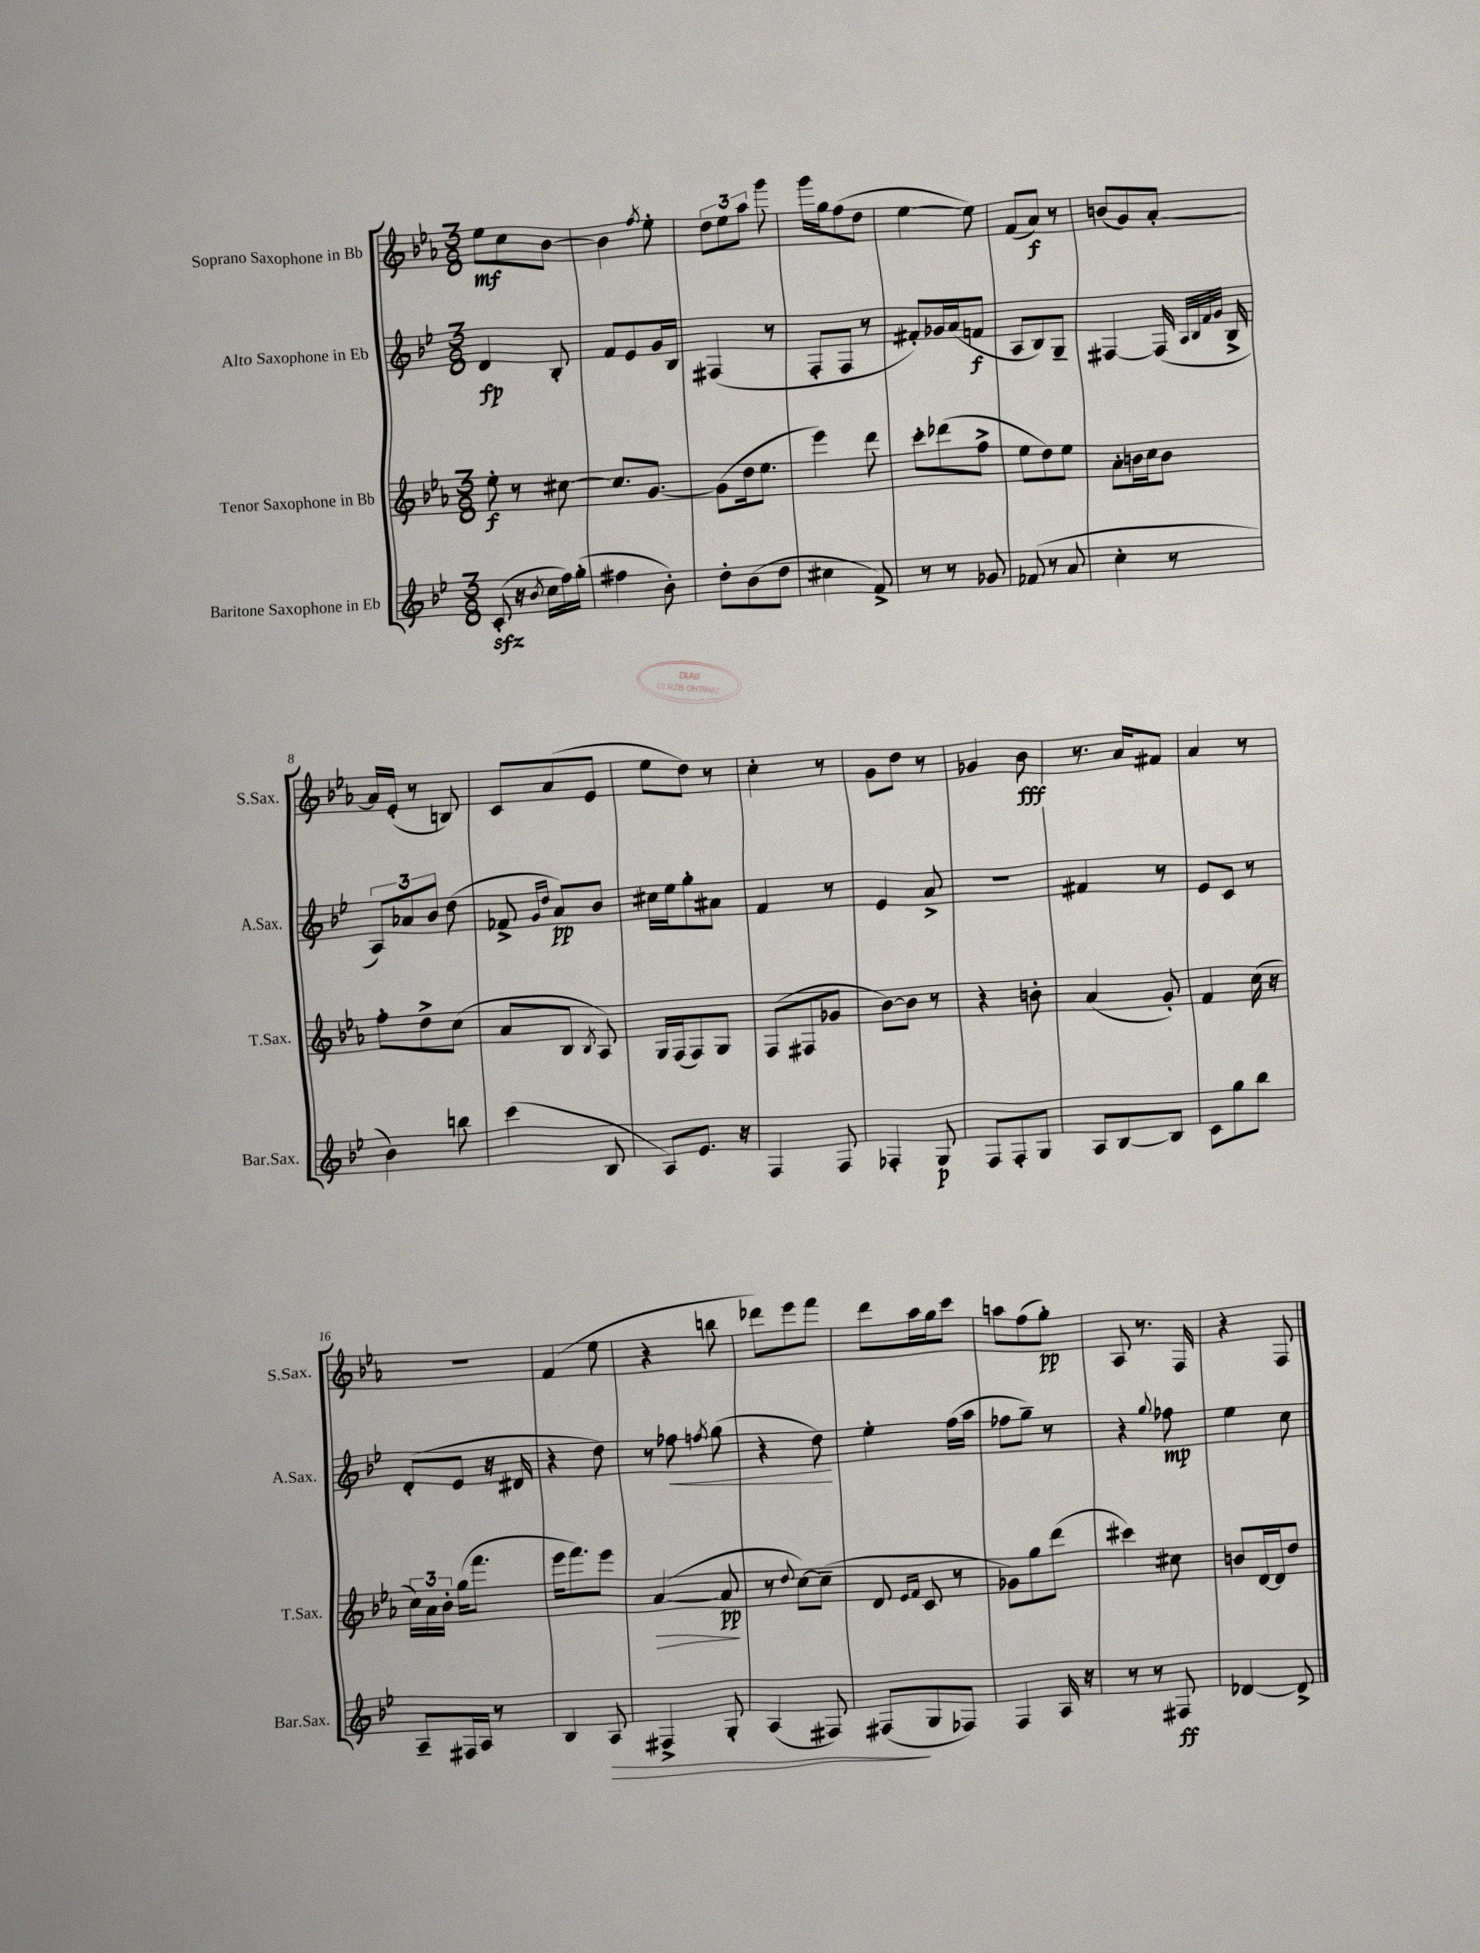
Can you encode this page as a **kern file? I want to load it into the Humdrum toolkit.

**kern	**kern	**kern	**kern
*staff4	*staff3	*staff2	*staff1
*clefG2	*clefG2	*clefG2	*clefG2
*k[b-e-]	*k[b-e-a-]	*k[b-e-]	*k[b-e-a-]
*M3/8	*M3/8	*M3/8	*M3/8
(8c'	8ee-'	4d	8ee-
16r	8r	.	8cc
8qb-	.	.	.
16cc	.	.	.
16ff)	[8cc#	8B-'	[8b-
(16gg'	.	.	.
=	=	=	=
4ff#	8.cc#]	8f	4b-]
.	.	8e-	.
.	[8.g	.	.
.	.	.	8qff
8b-')	.	16g	8ee-'
.	.	16B-	.
=	=	=	=
8dd'	(8g]	(4F#	12dd
.	.	.	12ee-
(8b-	16dd	.	.
.	.	.	12aa-
.	8.ee-	.	.
8dd	.	8r	8ggg
=	=	=	=
4cc#	4eee-)	8F'	16ggg
.	.	.	16gg
.	.	8F	(8ff
8f^)	8ddd	8r	8dd
=	=	=	=
8r	8ccc'	8f#')	[4ee-
8r	(8ddd-	16g-	.
.	.	(16a	.
8g-	8ff^	8f	8ee-])
=	=	=	=
(8f-	8ee-	8A	(8f
8r	8dd)	8B-)	8a-)
8a	8ee-	8G~	8r
=	=	=	=
4cc'	8a-'	[4F#	(8b
.	16b	.	8g)
.	16cc	.	.
8r	8b	(16F#]	[8a-'
.	.	32qqA	.
.	.	32qqB-	.
.	.	32qqf	.
.	.	32qqg	.
.	.	16B-^	.
=	=	=	=
4b-)	8ff'	12A)	16a-]
.	.	.	(16e-'
.	.	12a-	.
.	8dd^	.	8r
.	.	12b-	.
8bb	(8cc	(8dd	8B)
=	=	=	=
(4ccc	8a-	8f-^	8c
.	.	16qqg	.
.	.	16qqdd	.
.	8B-	8a)	(8a-
.	8qB-	.	.
8B-	8A-)	8b-	8e-
=	=	=	=
8A)	16G	16cc#	8ee-
.	(16F	16ee-	.
8.e-	8F)	8gg'	8dd)
.	8G	8a#	8r
16r	.	.	.
=	=	=	=
4F	(8F	4f	4cc'
.	8F#	.	.
8F	8g-	8r	8r
=	=	=	=
4F-'	[8b-)	4e-	8g
.	8b-]	.	8dd
8G	8r	8a^	8r
=	=	=	=
8F	4r	4.r	4g-
8F'	.	.	.
8G	8b'	.	8b-
=	=	=	=
8A	(4a-	4f#	8.r
[8B-	.	.	.
.	.	.	16a-
8B-]	8g')	8r	8f#
=	=	=	=
8c	4f	8e-	4a-
8gg	.	8c	.
8bb-	(16cc	8r	8r
.	16r	.	.
=	=	=	=
8A~	24cc)	(8d'	4.r
.	24a-	.	.
.	24b-'	.	.
16F#	(16gg	8e-	.
16A	8.fff	.	.
8r	.	16r	.
.	.	16d#	.
=	=	=	=
4B-	16eee-	4r	(4f
.	8.fff)	.	.
8A	8eee-	8dd)	8ee-
=	=	=	=
4F#^	([4a-	8r	4r
.	.	8ff-	.
.	.	8qff	.
8G'	8a-]	(8gg	8bb
=	=	=	=
(4A	8r	4r	8ddd-)
.	8qqdd	.	.
.	[8cc)	.	8eee-
8F#)	(8cc~]	8dd)	8fff
=	=	=	=
(8F#	8d	4ee-'	8ddd
.	16qqe-	.	.
.	16qqf	.	.
8G	8c	.	16aa-
.	.	.	16gg
8F-)	8r	(16ff	8ccc
.	.	16aa	.
=	=	=	=
4F	8g-)	8ff-	8aa
.	8gg	8gg~)	(8ff
16A	(8ddd	8r	8gg')
16r	.	.	.
=	=	=	=
8r	4ccc#)	4r	8A-
8r	.	.	8.r
.	.	8qqgg	.
8F#	8cc#	8ff-	.
.	.	.	16F
=	=	=	=
[4d-	8b	4ee-	4r
.	[16d	.	.
.	16d]	.	.
8d-^]	8dd	8cc	8F
==	==	==	==
*-	*-	*-	*-
